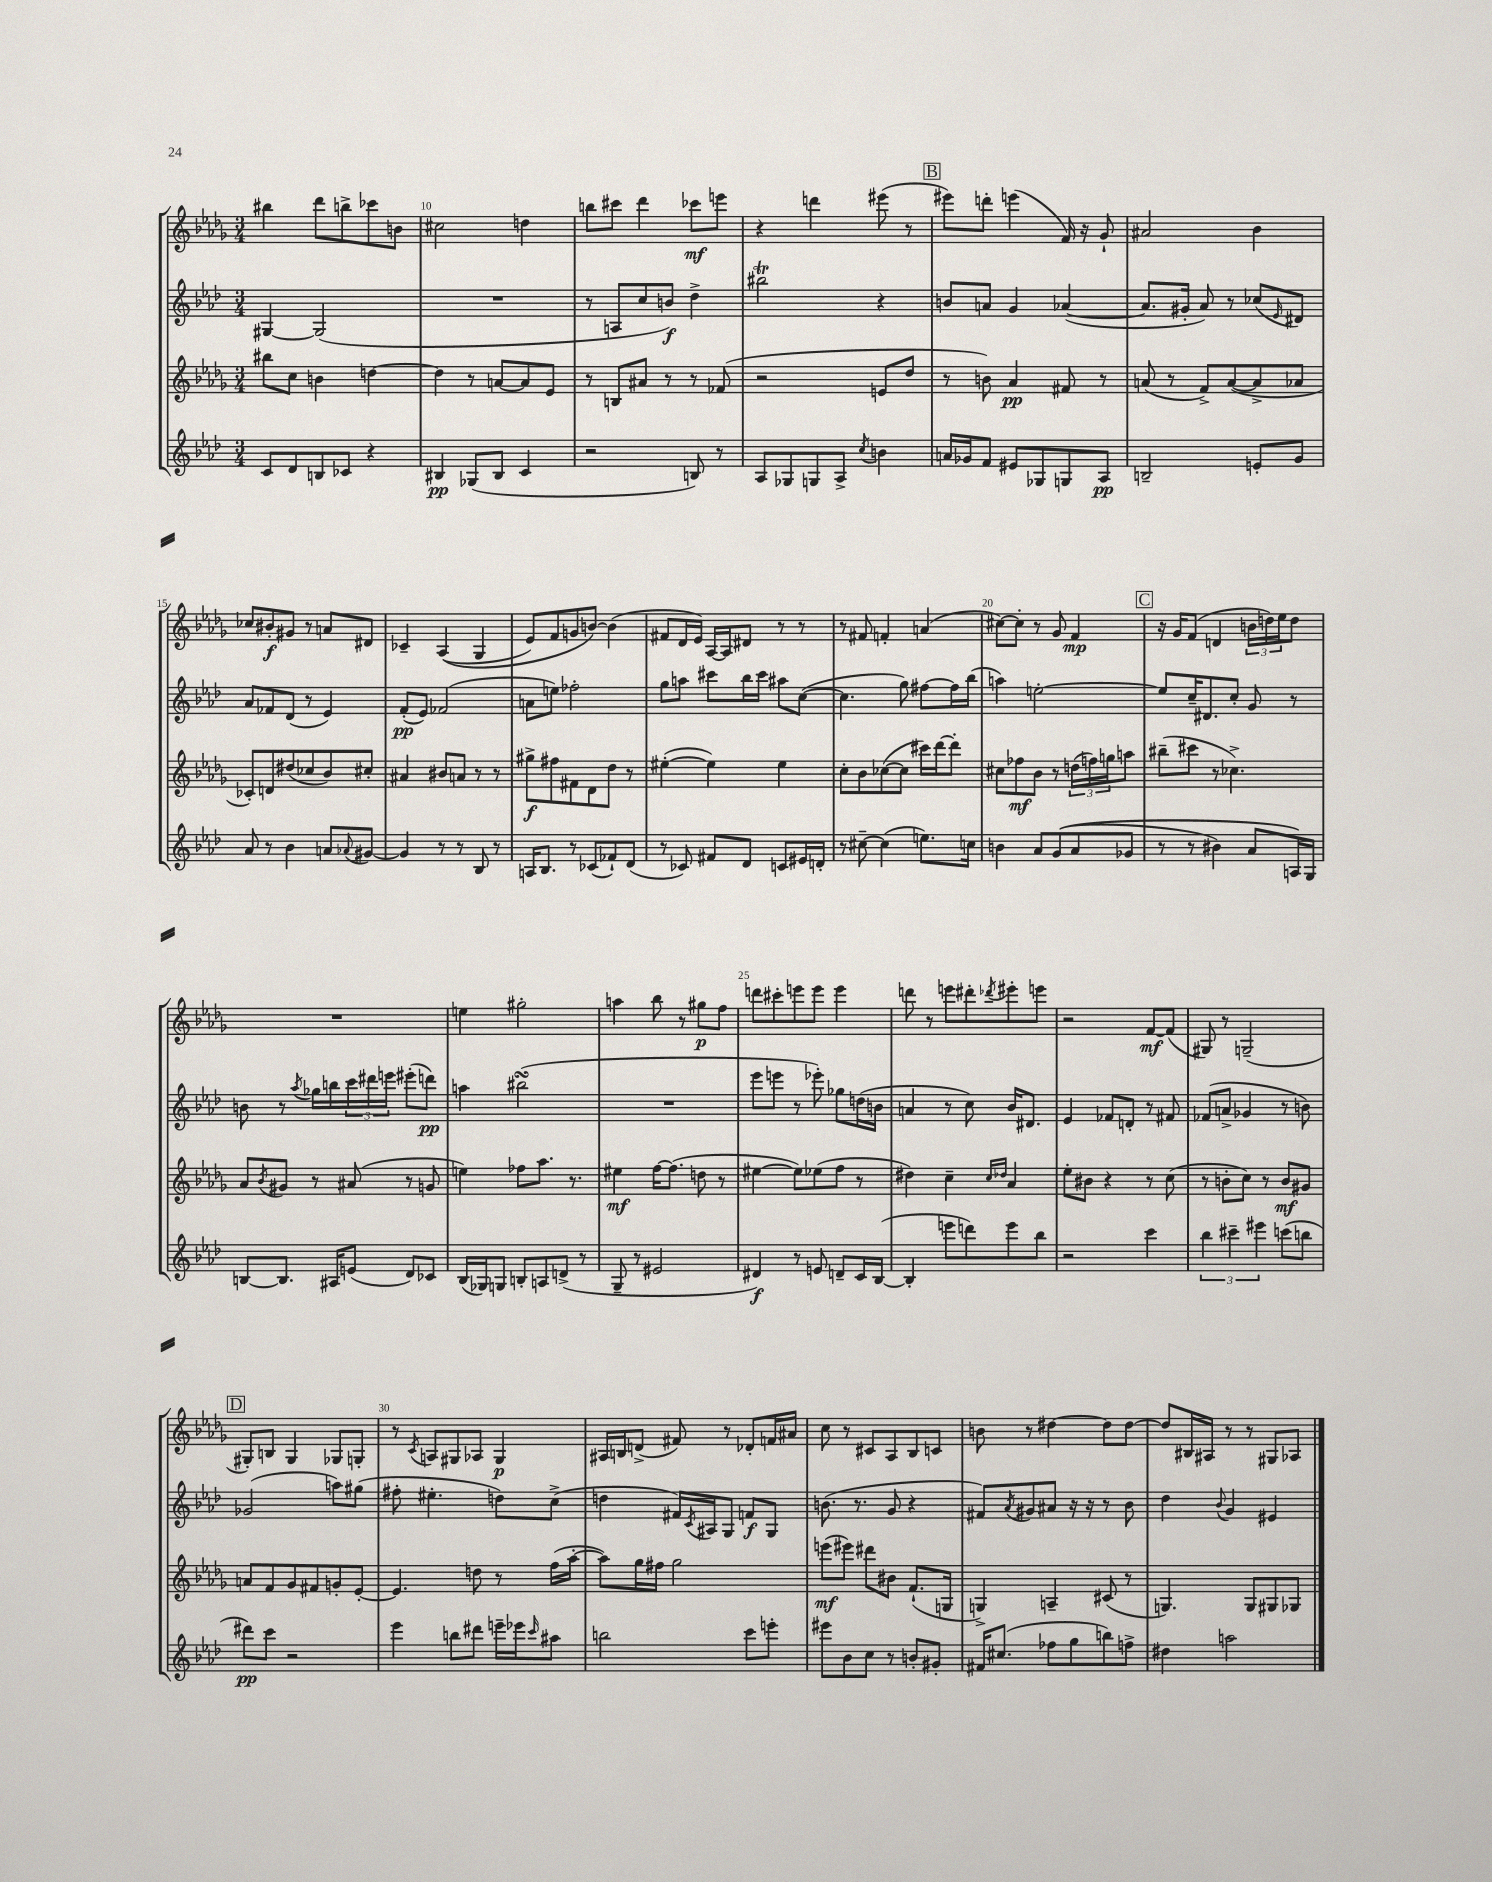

**kern	**kern	**kern	**kern
*staff4	*staff3	*staff2	*staff1
*clefG2	*clefG2	*clefG2	*clefG2
*k[b-e-a-d-]	*k[b-e-a-d-g-]	*k[b-e-a-d-]	*k[b-e-a-d-g-]
*M3/4	*M3/4	*M3/4	*M3/4
8c	8bb#	[4G#	4bb#
8d-	8cc	.	.
8B	4b	(2G#]	8ddd-
8c-	.	.	8bb^
4r	[4dd	.	8ccc-
.	.	.	8b
=	=	=	=
4B#	4dd]	2.r	2cc#
(8G-	8r	.	.
8B#	[8a	.	.
4c	8a]	.	4dd
.	8e-	.	.
=	=	=	=
2r	8r	8r	8bb
.	8B	8A	8ccc#
.	8a#	8cc	4ddd-
.	8r	8b)	.
8B)	8r	4dd-^	8ccc-
8r	(8f-	.	8eee
=	=	=	=
8A-	2r	2bb#	4r
8G-	.	.	.
8G	.	.	4ddd
8A-^	.	.	.
8qcc	.	.	.
4b	8e	4r	(8eee#
.	8dd-	.	8r
=	=	=	=
16a	8r	8b	8eee#)
16g-	.	.	.
8f	8b)	8a	8ddd'
8e#	4a-	4g	(4eee
8G-	.	.	.
8G	8f#	([4a-	16f)
.	.	.	16r
8A-	8r	.	8g-`
=	=	=	=
2B~	(8a	8.a-]	2a#
.	8r	.	.
.	.	16g#'	.
.	8f^)	8a-)	.
.	([8a	8r	.
8e'	8a^]	(8cc-	4b-
.	.	16qqe-	.
8g	8a-	8d#)	.
=	=	=	=
8a-	8c-')	8a-	8cc-
8r	8d	8f-	8b#'
4b-	(8dd#	(8d-	8g#
.	8cc-	8r	8r
8a	8b-)	4e-)	8a
8qqa-	.	.	.
[8g#	8cc#'	.	8d#
=	=	=	=
4g#]	4a#	(8f'	4c-~
.	.	8e-)	.
8r	8b#	(2f-	&((4A-
8r	8a	.	.
8B-	8r	.	4G-
8r	8r	.	.
=	=	=	=
16A	8gg#^	8a	8e-)
8.B-	.	.	.
.	8ff#	8ee)	8f
8r	8f#	2ff-'	8g
(8c-	8d-	.	[8b&)
8f-`)	8dd-	.	(4b]
(8d-	8r	.	.
=	=	=	=
8r	([4ee#'	8gg	8f#
8c-)	.	8aa	16d-
.	.	.	16e-)
8f#	4ee#])	8ccc#	[16A-
.	.	.	16A-]
8d-	.	16bb-	8d#
.	.	16ccc#	.
8c	4ee#	8aa#	8r
16e#	.	([8cc	8r
16d'	.	.	.
=	=	=	=
8r	8cc'	4.cc]	8r
[8cc#~	8b-	.	8f#
(4cc#]	([8cc-	.	4f'
.	8cc-]	8gg)	.
8.ee)	16ccc#)	[8ff#	(4a
.	[16ddd-	.	.
.	8ddd-']	16ff#]	.
16cc	.	(16bb-	.
=	=	=	=
4b	8cc#	4aa)	[8cc#)
.	8ff-	.	8cc#']
8a-	8b-	[2ee'	8r
&((8g	8r	.	8g-
8a-	(24dd	.	4f
.	24ff)	.	.
.	24gg	.	.
8g-	8aa	.	.
=	=	=	=
8r	(8bb#~	8ee]	16r
.	.	.	16g-
8r	8ccc#	16cc~	(8f
.	.	8.d#	.
4b#)	8r	.	4d
.	4.cc-^)	8cc'	.
8a-	.	8g	24b
.	.	.	24dd)
.	.	.	24ee-
16A&)	.	8r	8dd
16G	.	.	.
=	=	=	=
[8B	8a-	8b	2.r
.	8qb-	.	.
8.B]	8g#	8r	.
.	.	8qaa-	.
.	8r	16gg-	.
16A#	.	16bb	.
(8e	(8a#	24ccc	.
.	.	24ddd#	.
.	.	24eee	.
8d-)	8r	(8eee#'	.
8c-	8g	8ddd)	.
=	=	=	=
(16B-	4ee)	4aa	4ee
16G-)	.	.	.
8G	.	.	.
8B'	8ff-	(2bb#	2gg#'
8A	8.aa-	.	.
(8d^	.	.	.
.	8.r	.	.
8r	.	.	.
=	=	=	=
8G~	4ee#	2.r	4aa
8r	.	.	.
2e#	[16ff	.	8bb-
.	(8.ff]	.	.
.	.	.	8r
.	8dd	.	8gg#
.	8r	.	8ff
=	=	=	=
4d#)	[4ee#	8eee-	8ddd
.	.	8eee	8ccc#'
8r	8ee#])	8r	8eee
8e	(8ee-	8eee-')	8eee
8d~	8ff	8gg-	4eee
16c	8r	(16dd	.
([16B-	.	16b	.
=	=	=	=
4B-']	4dd#)	4a	8ddd
.	.	.	8r
8eee	4cc~	8r	8eee
8ddd)	.	8cc)	8ddd#'
.	16qqcc	.	.
.	16qqdd-	.	8qddd-
8eee	4a-	16b-	8eee#'
.	.	8.d#	.
8bb-	.	.	8eee
=	=	=	=
2r	8ee-'	4e-	2r
.	8b#	.	.
.	4r	8f-	.
.	.	8d'	.
4ccc	8r	8r	[8f
.	(8cc	8f#	(8f]
=	=	=	=
6bb-	8r	(8f-	8G#)
.	8b'	8a^	8r
6ccc#~	.	.	.
.	8cc)	4g-	(2G~
6eee#	.	.	.
.	8r	.	.
(8ccc	8b	8r	.
8bb	8g#	8b)	.
=	=	=	=
8ddd#)	8a	(2g-	8G#')
8ccc	8f	.	8B
2r	8g-	.	4G#
.	8f#	.	.
.	8g'	8aa)	8G-
.	[8e-'	(8gg#	8G'
=	=	=	=
4eee-	4.e-]	8ff#'	8r
.	.	.	8qc
.	.	4.ee#'	8A
8bb	.	.	8G#
8ddd#	8dd	.	8A-
16eee~	8r	8dd)	4G#
16eee-	.	.	.
16qqccc	.	.	.
8aa#	(16ff	(8cc^	.
.	[16aa-'	.	.
=	=	=	=
2bb	8aa-])	4dd	16A#
.	.	.	16B
.	16gg-	.	(8d^
.	16ff#	.	.
.	2gg-	16f#)	8f#)
.	.	8qc	.
.	.	16A#	.
.	.	8G	8r
8ccc	.	8f	8d-'
8eee'	.	8G	16f
.	.	.	16a#
=	=	=	=
8eee#	(8eee	(8.b	8cc
8b-	8eee#)	.	8r
.	.	8.r	.
8cc	8ddd#	.	8c#
8r	8b#	8g	8A-
8b'	(8.f`	4r	8B-
8g#'	.	.	8c
.	16G	.	.
=	=	=	=
16f#	4G^)	8f#)	8b
(8.cc#	.	.	.
.	.	8qa-	.
.	.	8g#	8r
8ff-	4A~	8a#	[4dd#
8gg	.	16r	.
.	.	16r	.
8bb)	(8c#	8r	8dd#]
8ff^	8r	8b-	[8dd#
=	=	=	=
4dd#	4.G)	4dd-	8dd#]
.	.	.	16B#
.	.	.	16A#
.	.	8qqb-	.
2aa	.	4g	8r
.	8G	.	8r
.	8G#	4e#	8G#
.	8G-	.	8A-
==	==	==	==
*-	*-	*-	*-
